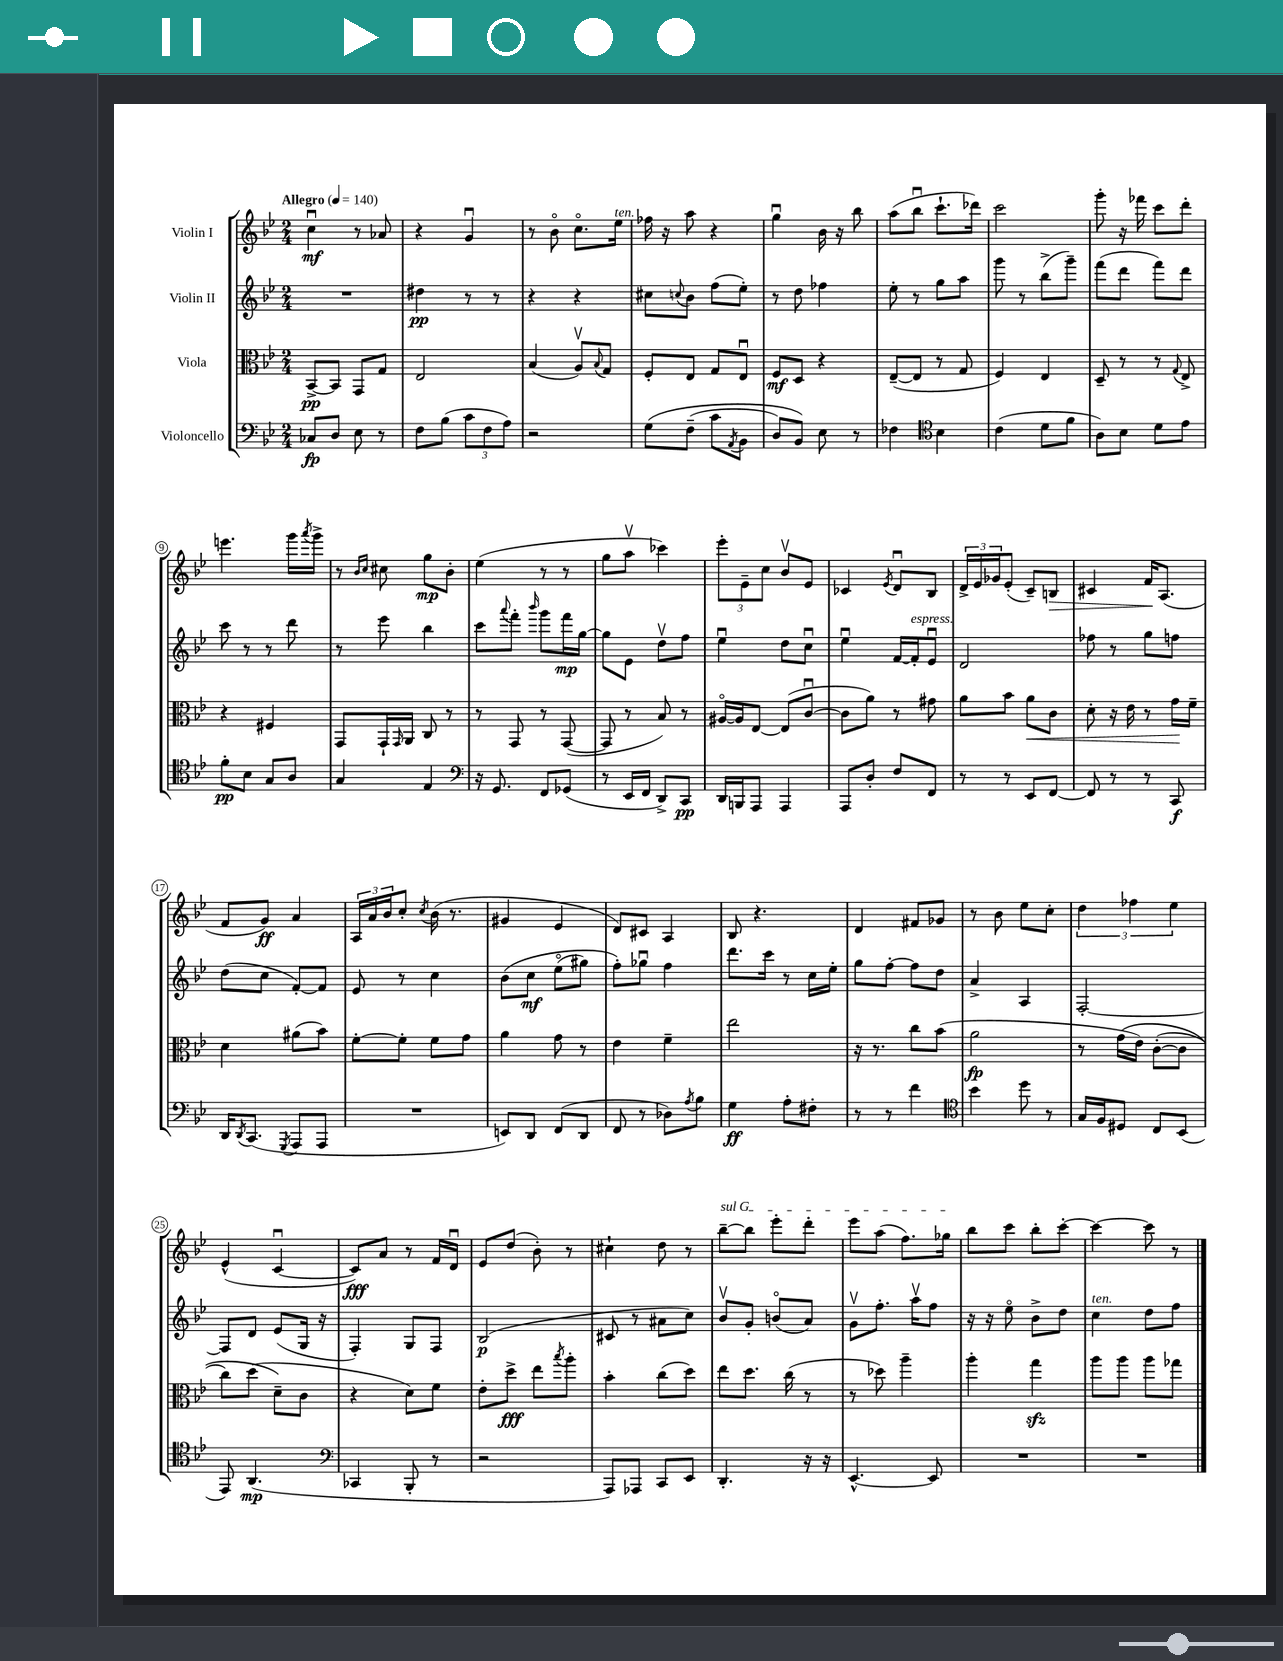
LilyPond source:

<<
\new StaffGroup <<
\new Staff = "s0" \with { instrumentName = "Violin I" } {
    \clef treble \key bes \major \numericTimeSignature \time 2/4 \tempo "Allegro" 4 = 140
    c''4\downbow\mf r8 aes'8 |
    r4 g'4\downbow |
    r8 bes'8\flageolet c''8.\flageolet ees''16^\markup { \italic "ten." } |
    fes''16 r16 a''8 r4 |
    g''4\downbow bes'16 r16 bes''8 |
    a''8( bes''8\downbow c'''8.-! des'''16) |
    c'''2 |
    g'''8-. r16 fes'''16 c'''8 d'''8-. |
    e'''4. g'''16 \acciaccatura { a'''8 } g'''16-> |
    r8 \grace { bes'16 c''16 } cis''8 g''8\mp bes'8-. |
    ees''4( r8 r8 |
    g''8 a''8\upbow ces'''4) |
    \tuplet 3/2 { ees'''8-. ees'8-- c''8 } bes'8\upbow ees'8 |
    ces'4 \acciaccatura { ees'8 } d'8\downbow bes8 |
    \tuplet 3/2 { d'16-> ees'16 ges'16 } ees'8-.( c'8--) b8\> |
    cis'4 f'16\! a8.( |
    f'8 g'8\ff) a'4 |
    \tuplet 3/2 { a16 a'16 bes'16 } c''8-. \acciaccatura { c''8 } bes'16( r8. |
    gis'4 ees'4 |
    d'8) cis'8 a4 |
    bes8 r4. |
    d'4 fis'8 ges'8 |
    r8 bes'8 ees''8 c''8-. |
    \tuplet 3/2 { d''4 fes''4 ees''4 } |
    ees'4-^( c'4~\downbow |
    c'8\fff) a'8 r8 f'16 d'16\downbow |
    ees'8 d''8( bes'8-.) r8 |
    cis''4-! d''8 r8 |
    \once \override TextSpanner.bound-details.left.text = \markup { \italic "sul G" } bes''8~--\startTextSpan bes''8 ees'''8-. d'''8-. |
    ees'''8 a''8( f''8.) ges''16\stopTextSpan |
    bes''8 c'''8 bes''8-. c'''8~-. |
    c'''4~ c'''8 r8 \bar "|." |
}
\new Staff = "s1" \with { instrumentName = "Violin II" } {
    \clef treble \key bes \major \numericTimeSignature \time 2/4
    R2 |
    dis''4\pp r8 r8 |
    r4 r4 |
    cis''8 \appoggiatura { c''8 } bes'8 f''8( ees''8-.) |
    r8 d''8 fes''4 |
    ees''8-. r8 g''8 a''8 |
    g'''8 r8 bes''8->( g'''8--) |
    f'''8( d'''8 f'''8) d'''8 |
    c'''8 r8 r8 d'''8 |
    r8 ees'''8 bes''4 |
    c'''8 \appoggiatura { a'''8 } f'''8-. \grace { bes'''16 } g'''8 f'''16\mp g''16~ |
    g''8 ees'8 d''8\upbow f''8 |
    ees''4\downbow d''8 c''8\downbow |
    ees''4\downbow f'16~ f'16-.^\markup { \italic "espress." } ees'8\downbow |
    d'2 |
    fes''8 r8 g''8 f''8 |
    d''8( c''8 f'8~-.) f'8 |
    ees'8 r8 c''4 |
    bes'8\( c''8\mf ees''8\flageolet( gis''8) |
    f''8-.\) ges''8\downbow f''4 |
    d'''8. c'''16 r8 c''16 ees''16-. |
    g''8 f''8~-. f''8 d''8 |
    a'4-> a4 |
    f2~-. |
    f8 d'8 ees'8( g16 r16 |
    f4-.) g8 f8 |
    bes2\p( |
    cis'8 r8 ais'8 c''8) |
    bes'8\upbow g'8-. b'8\flageolet( a'8) |
    g'8\upbow f''8.-. a''16\upbow f''8 |
    r16 r16 ees''8\flageolet bes'8-> d''8 |
    c''4^\markup { \italic "ten." } d''8 f''8 \bar "|." |
}
\new Staff = "s2" \with { instrumentName = "Viola" } {
    \clef alto \key bes \major \numericTimeSignature \time 2/4
    bes,8~->\pp bes,8 g,8 g8 |
    ees2 |
    bes4( a8\upbow) \appoggiatura { bes8 } g8 |
    f8-. ees8 g8 ees8\downbow |
    f8\mf d8 r4 |
    ees8~--( ees8 r8 g8 |
    f4) ees4 |
    d8-- r8 r8 \appoggiatura { g8 } ees8-> |
    r4 fis4 |
    g,8 g,16-! \grace { g,16 } a,16 c8 r8 |
    r8 g,8 r8 g,8~( |
    g,8 r8 bes8) r8 |
    ais16~\flageolet ais16 ees8~ ees8( c'8~\downbow |
    c'8 a'8) r8 gis'8 |
    a'8 bes'8 a'8\< c'8 |
    d'8-. r16 ees'16 r8 g'16\! f'16-- |
    d'4 ais'8( bes'8) |
    f'8~-. f'8-. f'8 g'8 |
    a'4 g'8 r8 |
    ees'4 f'4-- |
    ees''2 |
    r16 r8. c''8 bes'8( |
    a'2\fp |
    r8 g'16\( ees'16) c'8~-.( c'8 |
    c''8) d''8( d'8--\) c'8 |
    r4 d'8) f'8 |
    ees'8-. d''8->\fff ees''8 \acciaccatura { bes''8 } a''8-. |
    bes'4-. c''8( d''8) |
    ees''8 d''8. c''16( r8 |
    r8 des''8) a''4-- |
    a''4-. g''4\sfz |
    a''8 a''8 a''8 ges''8 \bar "|." |
}
\new Staff = "s3" \with { instrumentName = "Violoncello" } {
    \clef bass \key bes \major \numericTimeSignature \time 2/4
    ces8\fp d8 ees8 r8 |
    f8 bes8( \tuplet 3/2 { c'8 f8 a8) } |
    r2 |
    g8\( f8--( c'8 \acciaccatura { a,8 } bes,8 |
    d8) bes,8\) ees8 r8 |
    fes4 \clef tenor bes4 |
    c'4( d'8 f'8 |
    a8) bes8 d'8 ees'8 |
    f'8-.\pp bes8 g8 a8 |
    g4 ees4 |
    \clef bass r16 g,8. f,8 ges,8( |
    r8 ees,16 f,16 d,8->) c,8\pp |
    d,16 b,,16 a,,8 a,,4 |
    a,,8 d8-. f8 f,8 |
    r8 r8 ees,8 f,8~ |
    f,8 r8 r8 c,8\f |
    d,16 \acciaccatura { d,8 } c,8.( \acciaccatura { g,,8 } a,,8 a,,8 |
    R2 |
    e,8) d,8 f,8( d,8 |
    f,8 r8 des8) \acciaccatura { a8 } bes8 |
    g4\ff a8-. fis8-. |
    r8 r8 f'4 |
    \clef tenor bes'4 d''8 r8 |
    g16 f16 dis8 c8 bes,8( |
    ees,8) a,4.\mp( |
    \clef bass ces,4 bes,,8-. r8 |
    r2 |
    a,,8) aes,,8 c,8 ees,8 |
    d,4.-. r16 r16 |
    ees,4.~-^ ees,8 |
    R2 |
    R2 \bar "|." |
}
>>
>>
\layout { \context { \Score \override BarNumber.stencil = #(make-stencil-circler 0.1 0.3 ly:text-interface::print) } }
